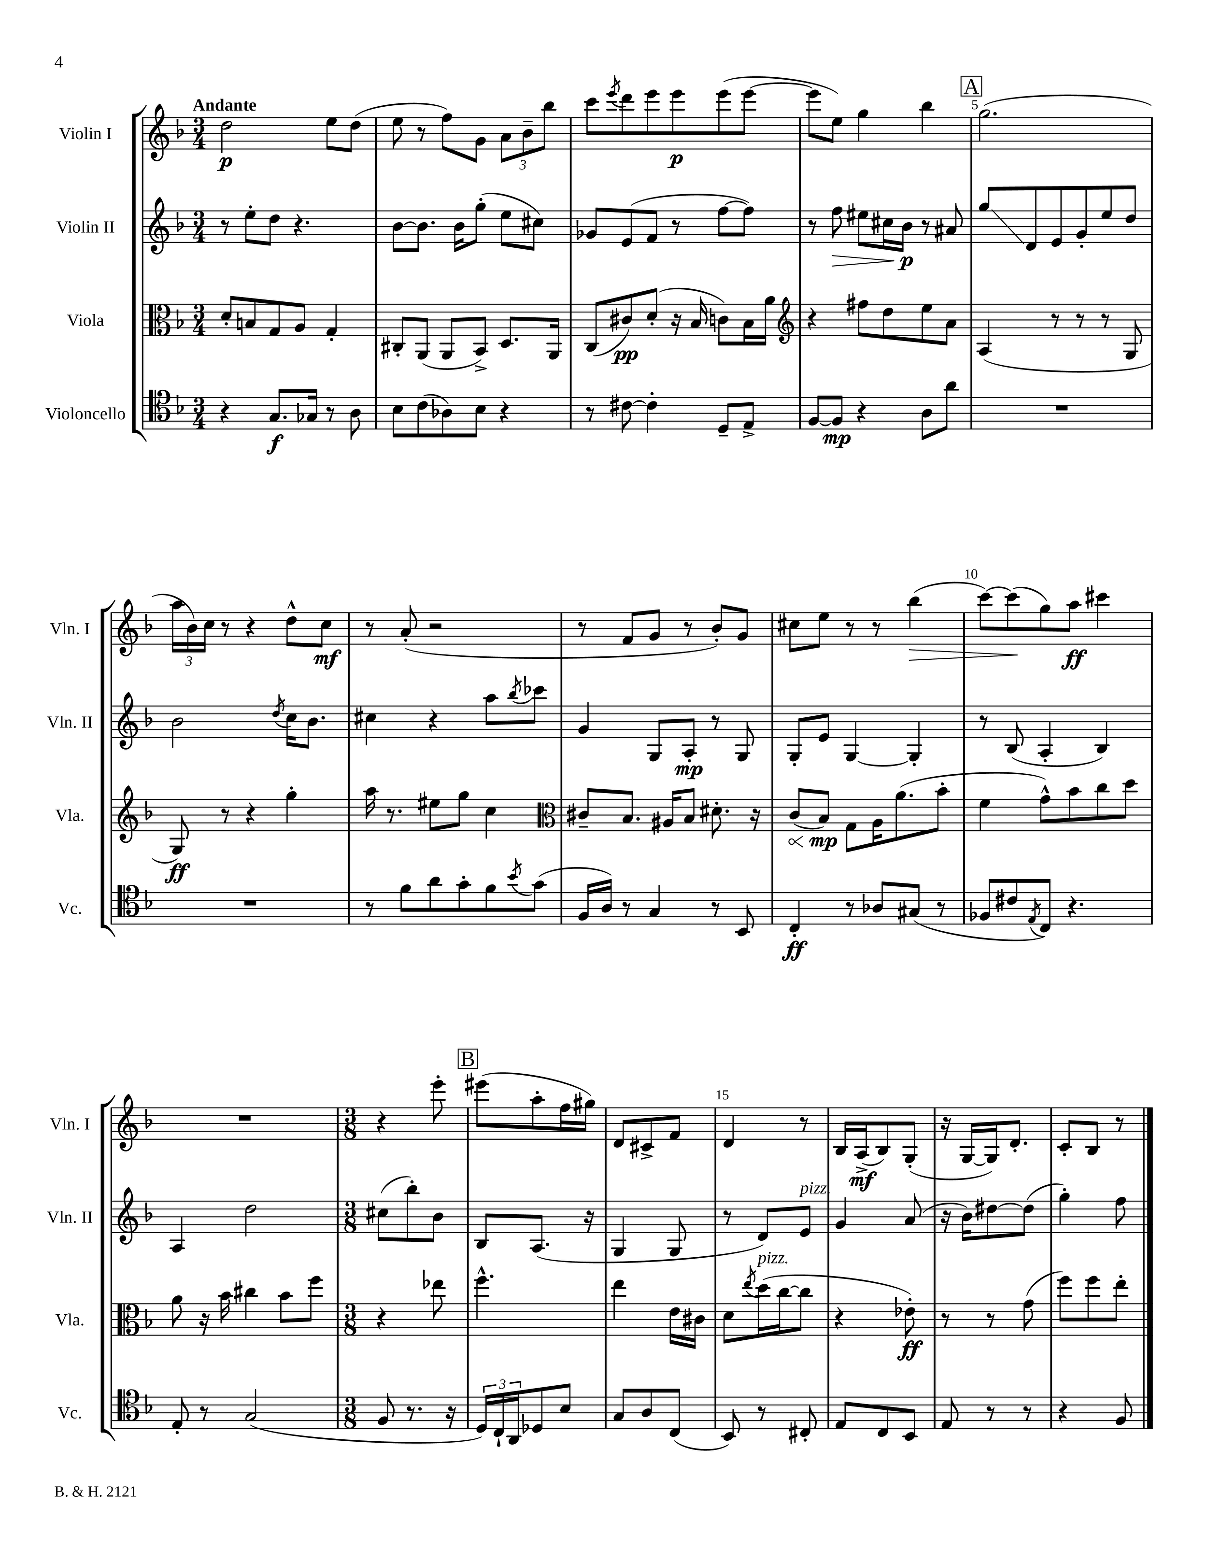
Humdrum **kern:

**kern	**kern	**kern	**kern
*staff4	*staff3	*staff2	*staff1
*clefC4	*clefC3	*clefG2	*clefG2
*k[b-]	*k[b-]	*k[b-]	*k[b-]
*M3/4	*M3/4	*M3/4	*M3/4
4r	8d'	8r	2dd
.	8B	8ee'	.
8.G	8G	8dd	.
.	8A	4.r	.
16G-	.	.	.
8r	4G'	.	8ee
8A	.	.	(8dd
=	=	=	=
8B-	8C#'	[8b-	8ee
(8c	(8AA	8.b-]	8r
8A-)	8AA	.	8ff)
.	.	16b-	.
8B-	8BB-^)	(8gg'	8g
4r	8.D	8ee	12a
.	.	.	12b-~
.	.	8cc#)	.
.	.	.	12bb-
.	16AA	.	.
=	=	=	=
8r	(8C	8g-	8ccc
.	.	.	8qeee
[8c#	8c#)	(8e	8ddd
4c#']	(8d'	8f	8eee
.	16r	8r	8eee
.	16B-	.	.
8D~	8c)	[8ff	(8eee
8E^	16B-	8ff])	[8eee
.	16a	.	.
=	=	=	=
*	*clefG2	*	*
[8F	4r	8r	8eee]
8F]	.	8ff	8ee)
4r	8ff#	8ee#	4gg
.	8dd	16cc#	.
.	.	16b-	.
8A	8ee	8r	4bb-
8a	8a	8a#	.
=	=	=	=
2.r	(4A	8gg	(2.gg
.	.	8d	.
.	8r	8e	.
.	8r	8g'	.
.	8r	8ee	.
.	8G	8dd	.
=	=	=	=
2.r	8G)	2b-	24aa
.	.	.	24b-)
.	.	.	24cc
.	8r	.	8r
.	4r	.	4r
.	.	8qdd	.
.	4gg'	16cc	8dd^^
.	.	8.b-	.
.	.	.	8cc
=	=	=	=
8r	16aa	4cc#	8r
.	8.r	.	.
8f	.	.	(8a'
8a	8ee#	4r	2r
8g'	8gg	.	.
8f	4cc	8aa	.
8qb-	.	8qbb-	.
(8g	.	8ccc-	.
=	=	=	=
*	*clefC3	*	*
16F	8c#~	4g	8r
16A)	.	.	.
8r	8.B-	.	8f
4G	.	8G	8g
.	16A#	.	.
.	8B-	8A'	8r
8r	8.d#'	8r	8b-')
8BB-	.	8G	8g
.	16r	.	.
=	=	=	=
4C'	(8c	8G'	8cc#
.	8B-)	8e	8ee
8r	8G	[4G	8r
8A-	16A	.	8r
.	(8.a	.	.
(8G#	.	4G']	(4bb-
8r	8b-'	.	.
=	=	=	=
8F-	4f	8r	[8ccc)
8c#	.	(8B-	(8ccc]
8qE	.	.	.
8C)	8g^^)	4A'	8gg)
4.r	8b-	.	8aa
.	8cc	4B-)	4ccc#
.	8dd	.	.
=	=	=	=
8E'	8a	4A	2.r
8r	16r	.	.
.	16b-	.	.
(2G	4cc#	2dd	.
.	8b-	.	.
.	8ff	.	.
=	=	=	=
*M3/8	*M3/8	*M3/8	*M3/8
8F	4r	(8cc#	4r
8.r	.	8bb-')	.
.	8ee-	8b-	8eee'
16r	.	.	.
=	=	=	=
24D)	4.ff^^	8B-	(8eee#
24C`	.	.	.
24AA	.	.	.
8D-	.	(8.A	8aa'
8B-	.	.	16ff
.	.	16r	16gg#)
=	=	=	=
8G	4ee	4G	8d
8A	.	.	8c#^
(8C	16e	8G	8f
.	16c#	.	.
=	=	=	=
8BB-)	8d	8r	4d
.	8qee	.	.
8r	(16dd	8d)	.
.	[16cc	.	.
8C#'	8cc]	8e	8r
=	=	=	=
8E	4r	4g	16B-
.	.	.	(16A^
8C	.	.	8B-)
8BB-	8e-')	(8a	(8G'
=	=	=	=
8E	8r	16r	16r
.	.	16b-)	[16G
8r	8r	[8dd#	16G])
.	.	.	8.d'
8r	(8g	(8dd#]	.
=	=	=	=
4r	8ff)	4gg')	8c'
.	8ff	.	8B-
8F	8ee'	8ff	8r
==	==	==	==
*-	*-	*-	*-
